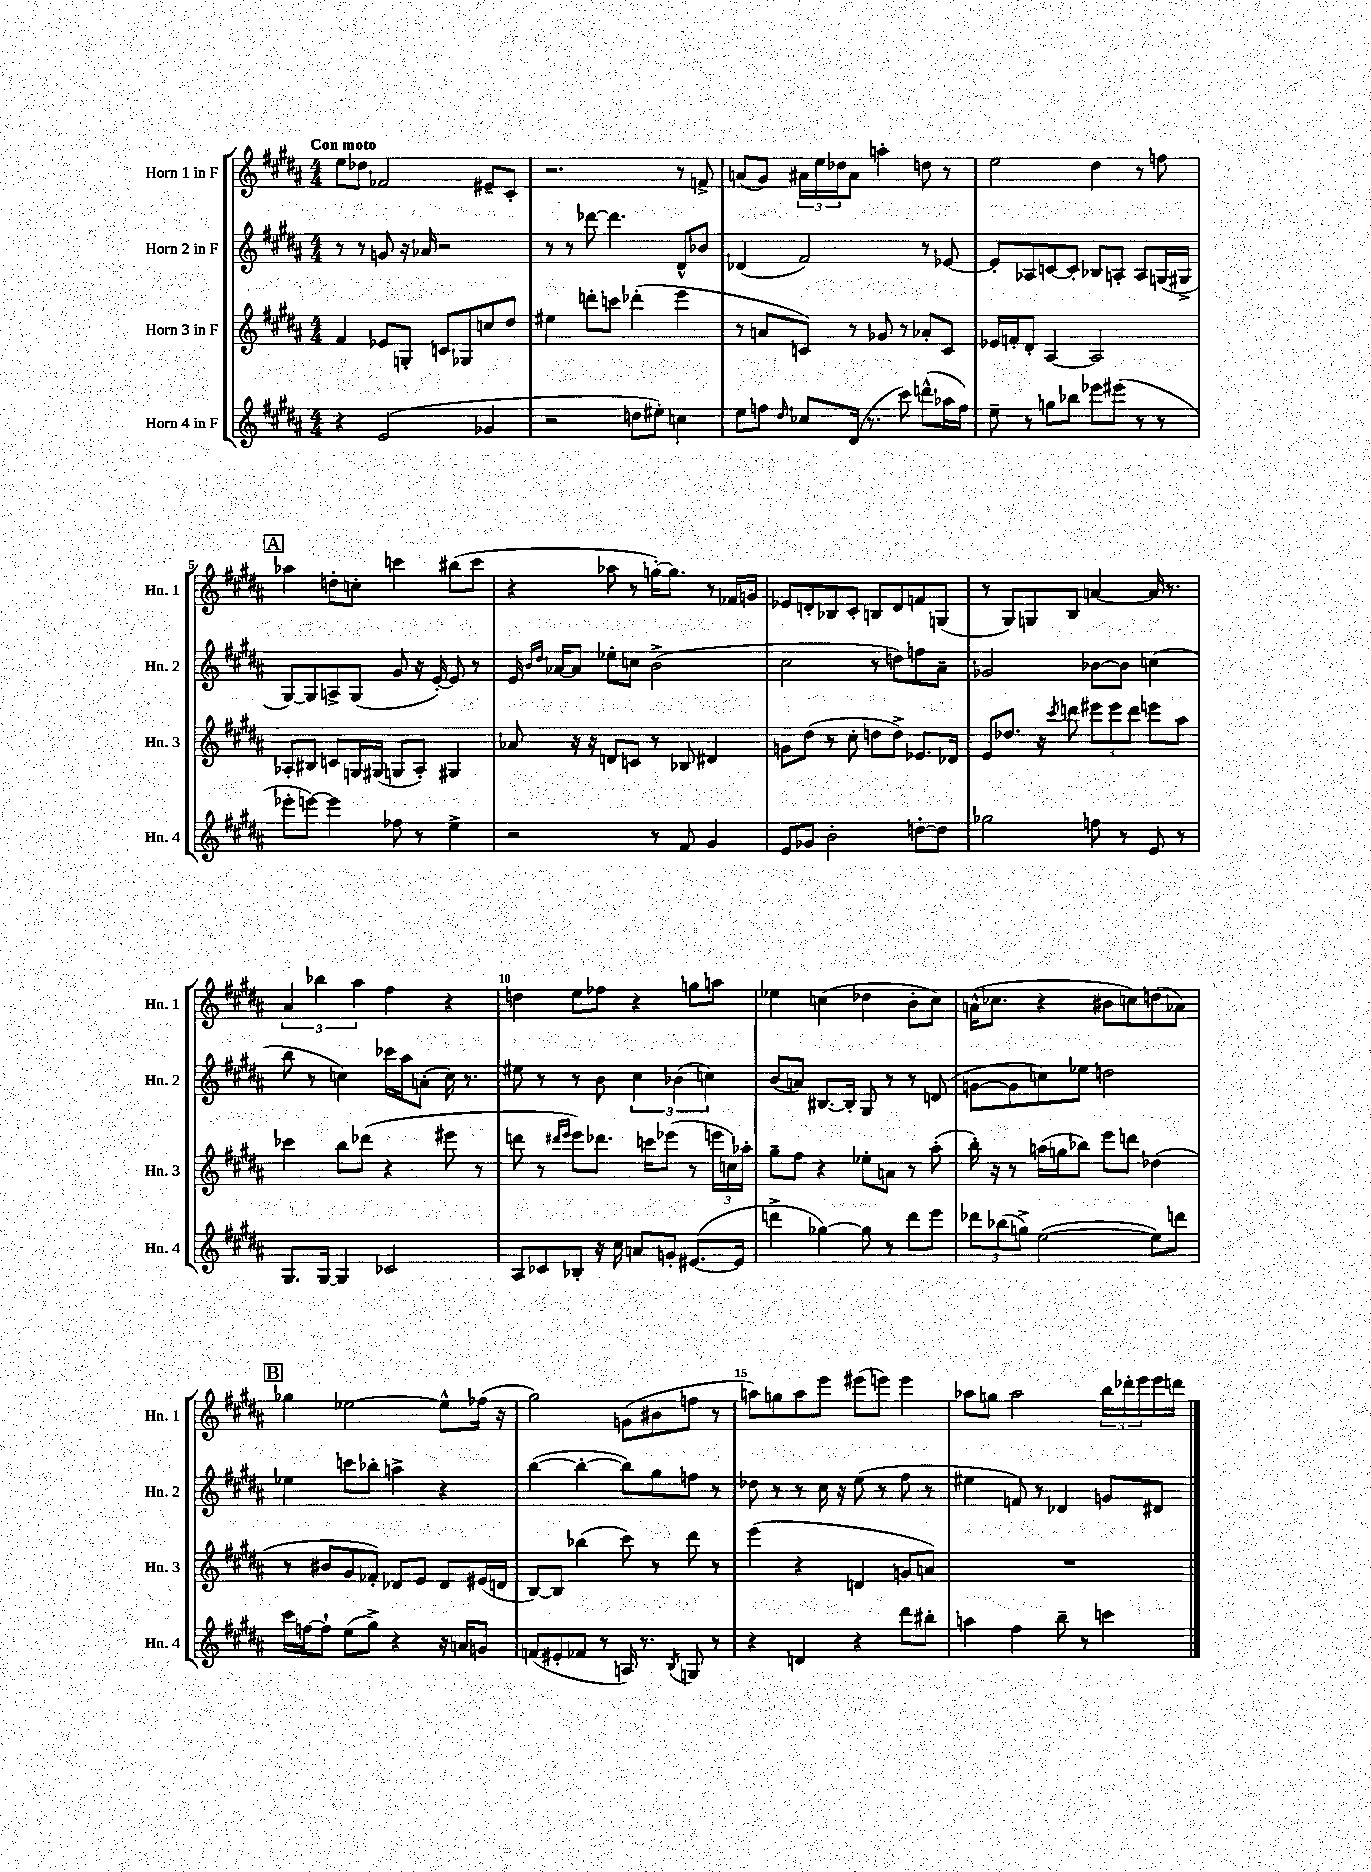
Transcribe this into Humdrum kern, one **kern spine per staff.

**kern	**kern	**kern	**kern
*part4	*part3	*part2	*part1
*staff4	*staff3	*staff2	*staff1
*I"Horn 4 in F	*I"Horn 3 in F	*I"Horn 2 in F	*I"Horn 1 in F
*I'Hn. 4	*I'Hn. 3	*I'Hn. 2	*I'Hn. 1
*clefG2	*clefG2	*clefG2	*clefG2
*k[f#c#g#d#a#]	*k[f#c#g#d#a#]	*k[f#c#g#d#a#]	*k[f#c#g#d#a#]
*M4/4	*M4/4	*M4/4	*M4/4
=1	=1	=1	=1
!	!	!	!LO:TX:a:B:t=Con moto
4r	4f#/	8r	8ee\L
.	.	8r	8dd-X\J
(2e/	8e-X/L	8gn/	2f-X/
.	8Gn'/J	16r	.
.	.	16a-X/	.
.	8cn/L	2r	.
.	8G-X/	.	.
4g-X/	8ccn/	.	8e#X~/L
.	8dd#/J	.	8c#'/J
=2	=2	=2	=2
2r	4ee#X\	8r	2.r
.	.	8r	.
.	8dddn'\L	[8ddd-X\	.
.	8cccn\J	4.ddd-\]	.
8ddn\L	(4ddd-X'\	.	.
8ee#X'\J)	.	.	.
4ccn\	4eee\	8d#^^/L	8r
.	.	8b-X/J	8fn^/
=3	=3	=3	=3
8ee\L	8r	(4d-X/	(8an/L
8ffn\J	8an/L	.	8g#/J)
16qqdd#/	.	.	.
8cc-X/L	8cn/J)	2f#/)	24a#X\LL
.	.	.	24ee\
.	.	.	24dd-X\J
(16d#/Jk	8r	.	8a#\J
8.r	.	.	.
.	8g-X/	.	4aan'\
8ccc#\)	8r	.	.
(8dddn^^\L	8a-X'/L	8r	8ddn\
16aa-X\L	8c/J	[8e-X/	8r
16ff\JJ)	.	.	.
=4	=4	=4	=4
8ee~\	16e-X/LL	8e-'/L]	2ee\
.	16fn'/J	.	.
8r	8d#'/J	8A-X/	.
8ggn\L	[4A#/	[8cn/	.
8bb-X\J	.	8c'/J]	.
8eee-X\L	2A#/]	8B-X/L	4dd#\
(8eee#X\J	.	8An'/J	.
8r	.	8A/L	8r
8r	.	(16Gn/L	8ffn\
.	.	16G#X^/JJ	.
!!LO:LB:g=z
!!LO:REH:place=s1:t=A
=5	=5	=5	=5
8eee-X'\L	8A-X'/L	[8G#/L)	4aa-X\
[8eeen\J)	8B#X/J	8G#/]	.
4eee\]	8cn/L	8An^/	8ddn'\L
.	16Gn/L	(8G#/J	8ccn'\J
.	(16G#X/JJ	.	.
8ff-X\	8Gn/L	8g#/	4cccn\
8r	8A-'/J)	16r	.
.	.	[16e'/)	.
4ee^\	4G#X/	8e/]	(8bb#X\L
.	.	8r	8ccc\J
=6	=6	=6	=6
2r	8a-X/	16e/	4r
.	.	16qqb/LL	.
.	.	16qqdd#/JJ	.
.	.	[16a-X/KL	.
.	16r	8a-/J]	.
.	16r	.	.
.	8dn/L	8ee-X'\L	8aa-X\
.	8cn/J	8ccn\J	8r
8r	8r	(2b^\	[16ggn'\KL)
.	.	.	8.gg\J]
8f#/	8B-X/	.	.
4g#/	4d#X/	.	8r
.	.	.	16f-X/LL
.	.	.	16gn/JJ
=7	=7	=7	=7
8e/L	8gn\L	2cc#\	8e-X/L
8g-X/J	(8dd#\J	.	8dn'/
2b'\	8r	.	8B-X/
.	8cc#'\	.	8c#'/J
.	8ddn\L	8r	8Bn/L
.	8dd^\J)	8ddn\L)	8d/
[8ddn'\L	8.e-X/L	8ffn\	8fn/
8dd\J]	.	8a#~\J	(8Gn/J
.	16d-X/Jk	.	.
=8	=8	=8	=8
2gg-X\	8e/L	2g-X/	8r
.	8.dd-X/J	.	8G#/L)
.	.	.	8Gn/
.	16r	.	.
.	8qccc#/	.	.
.	8dddn\	.	8B/J
8ffn\	12eee#X\L	[8b-X\L	[4an/
.	12eee#\	.	.
8r	.	8b-\J]	.
.	12ddd\J	.	.
8e/	8eeen\L	(4ccn\	16a/]
.	.	.	8.r
8r	8aa#\J	.	.
!!LO:LB:g=z
=9	=9	=9	=9
8.G#/L	4ccc-X\	8bb\	6a#/
.	.	8r	.
.	.	.	6bb-X\
[16G#/Jk	.	.	.
4G#/]	8bb\L	4ccn\)	.
.	.	.	6aa#\
.	(8ddd-X\J	.	.
2c-X/	4r	16ccc-X\LL	4ff#\
.	.	16aa#\J	.
.	.	(8an'\J	.
.	8eee#X\	16cc\)	4r
.	.	8.r	.
.	8r	.	.
=10	=10	=10	=10
8A#/L	8dddn\	8ee#X\	4ddn\
8c-X/	8r	8r	.
.	16qqddd#X/LL	.	.
.	16qqeee/JJ	.	.
8B-X'/J	8eee\L)	8r	8ee\L
16r	8.ddd-X\J	8b\	8ff-X\J
16cc#\	.	.	.
8an/L	.	6cc#\	4r
.	16cccn\KL	.	.
8gn'/J	(8eee-X\J	.	.
.	.	(6b-X\	.
([8.e#X/L	8r	.	8ggn\L
.	.	6ccn\)	.
.	24eeen\LL	.	8aan\J
.	24ccn\)	.	.
16e#/Jk]	.	.	.
.	24aa-X'\JJ	.	.
=11	=11	=11	=11
4dddn^\	8gg#~\L	(8b/L	4ee-X\
.	8ff#\J	8an/J)	.
[4gg-X\)	4r	[8.B#X/L	(4ccn\
.	.	16B#'/Jk]	.
8gg-\]	8ee-X'\L	8G#/	4dd-X\
8r	8an\J	8r	.
8ddd\L	8r	8r	8b'\L
8eee\J	(8aa#'\	(8dn/	8cc\J)
=12	=12	=12	=12
12ddd-X\L	16bb'\)	[8gn\L	(16an^^\KL
.	16r	.	8.cc-X\J
(12bb-X\	.	.	.
.	8r	8g\]	.
12ggn^\J)	.	.	.
([2ee\	(16aan\LL	8ccn\)	4r
.	16ggn\J	.	.
.	8bb-X\J)	8ee-X\J	.
.	8eee\L	2ddn\	8b#X\L
.	8dddn\J	.	8ccn\)
8ee\L])	(4dd-X\	.	(8ddn\
8dddn\J	.	.	8a-X\J)
!!LO:LB:g=z
!!LO:REH:place=s1:t=B
=13	=13	=13	=13
16ccc#\LL	8r	4ee-X\	4gg-X\
[16ffn\J	.	.	.
8ff`\J]	8b#X/L	.	.
(8ee\L	8g#/	8cccn\L	[2ee-X\
8gg#^\J)	8f-X'/J)	8bb-X'\J	.
4r	8d-X/L	4aan^\	.
.	8e/J	.	.
16r	8d-/L	4r	8ee-^^\L]
16an/KL	.	.	.
8gn/J	(16e#X/L	.	(16ff-X\Jk
.	16dn/JJ	.	16r
=14	=14	=14	=14
(8fn/L	[8B/L)	([4bb\	2gg#\)
8e#X'/	8B/J]	.	.
8f-X/J	(4bb-X\	4bb'\_	.
8r	.	.	.
16An/)	8ccc#\)	8bb\L])	(8gn\L
8.r	.	.	.
.	8r	8gg#\	8b#X\
8qB/	.	.	.
8Gn/	8ddd#\	8ffn\J	8ffn\J
8r	8r	8r	8r
=15	=15	=15	=15
4r	(4eee\	8dd-X\	8aan\L)
.	.	8r	8ggn\
4dn/	4r	8r	8aa\
.	.	16cc#\	8eee\J
.	.	16r	.
4r	4dn/	(8ee\	(8eee#X\L
.	.	8r	8eeen\J)
8ddd#\L	8gn/L	8ff#\	4eee\
8bb#X'\J	8an/J)	8r	.
=16	=16	=16	=16
4aan\	1r	4ee#X\	8aa-X\L
.	.	.	8ggn\J
4ff#\	.	8fn/)	2aa-\
.	.	8r	.
8bb~\	.	4d-X/	.
8r	.	.	.
4cccn\	.	8gn/L	24bb\LL
.	.	.	24ddd-X'\
.	.	.	24eee\
.	.	8d#X/J	16eee\
.	.	.	16dddn\JJ
==	==	==	==
*-	*-	*-	*-
